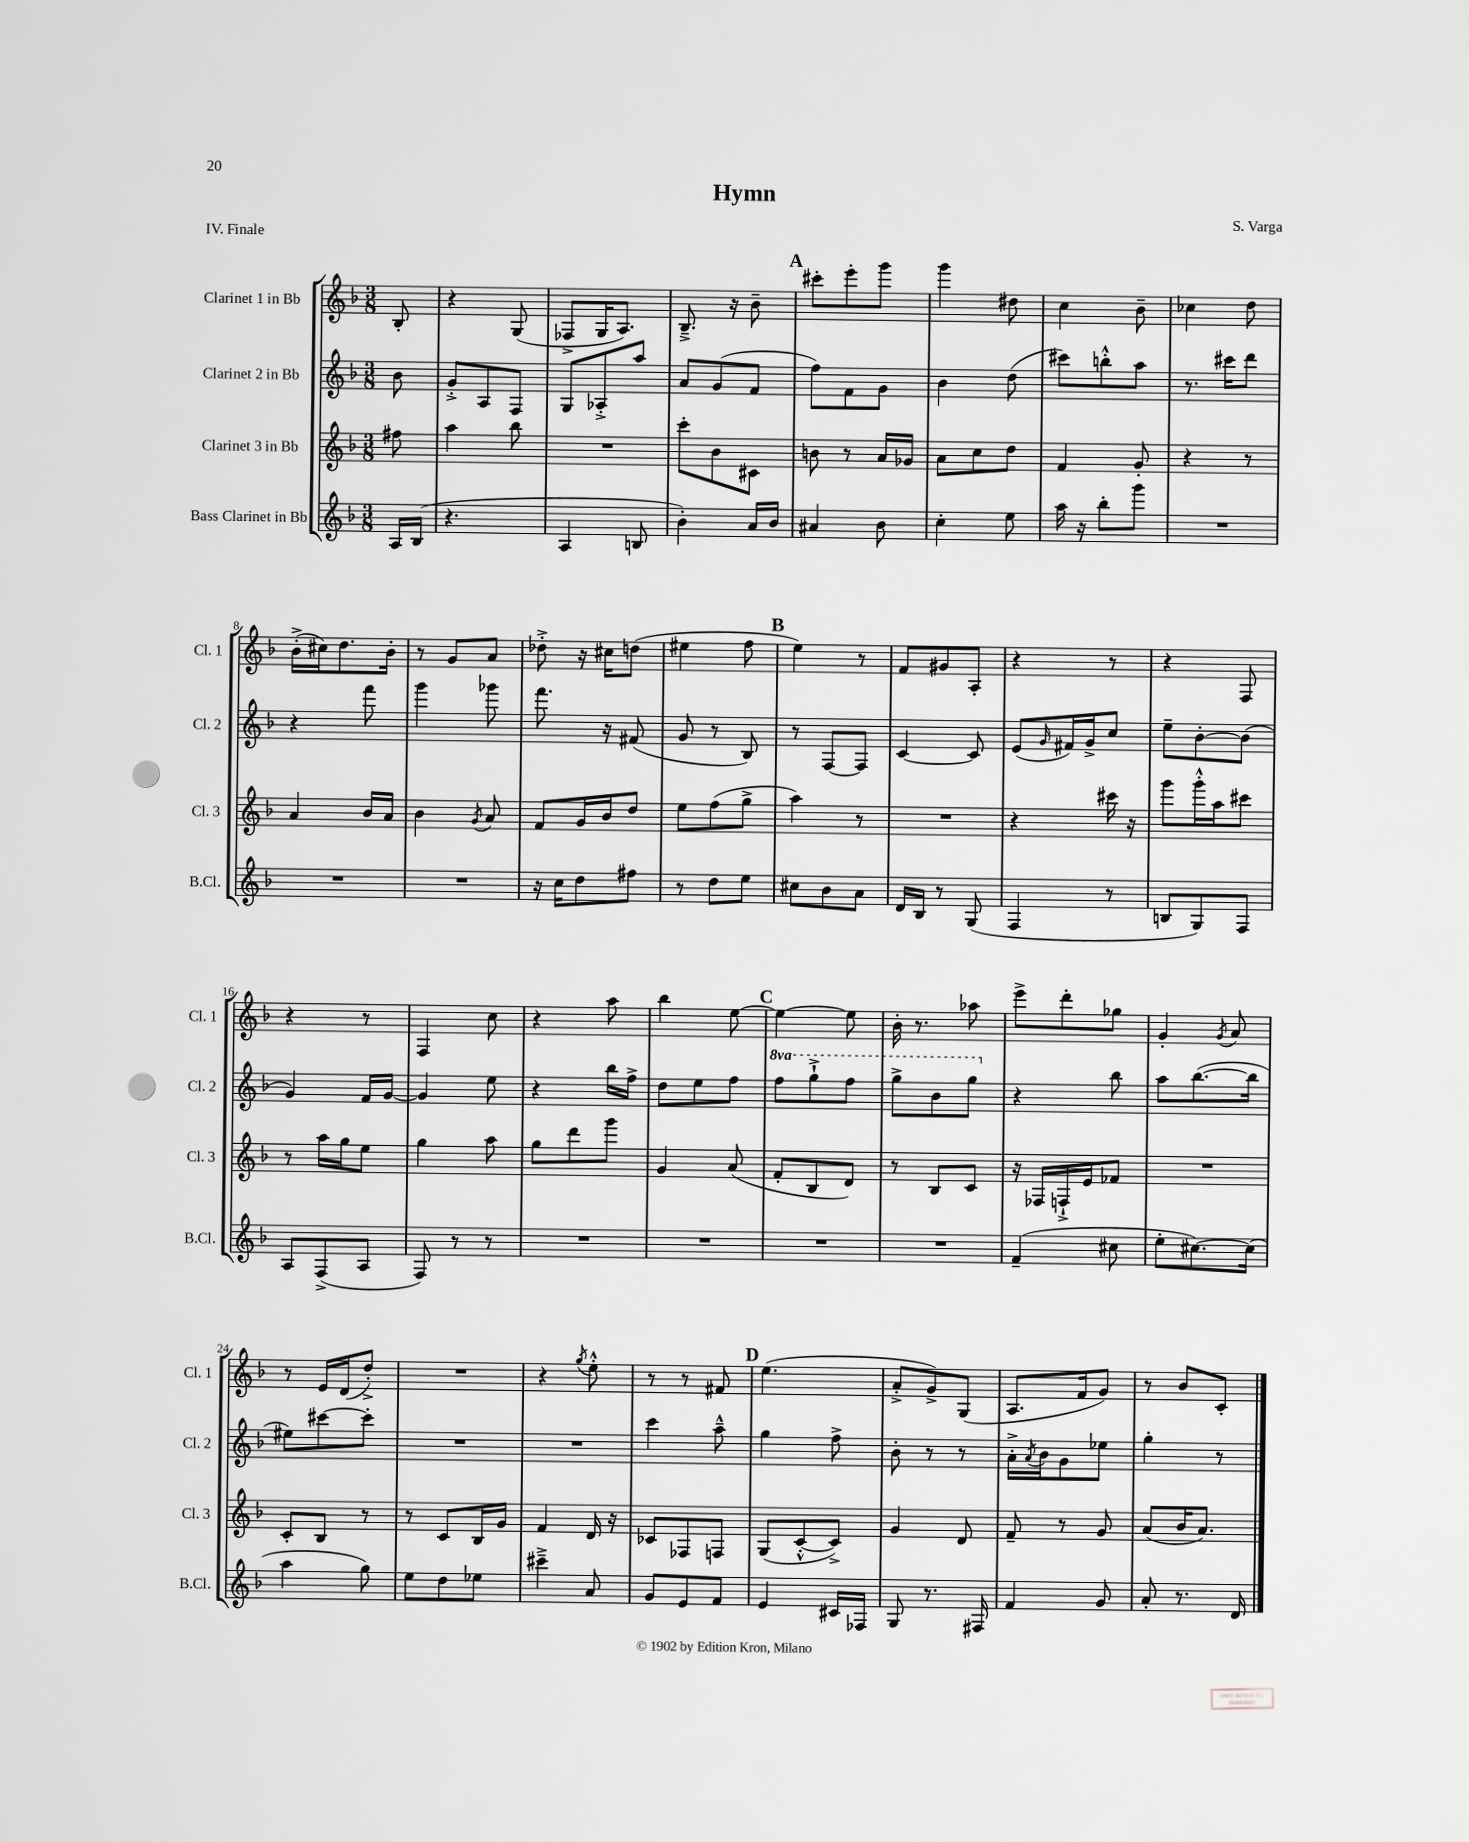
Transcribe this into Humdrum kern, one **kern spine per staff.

**kern	**kern	**kern	**kern
*staff4	*staff3	*staff2	*staff1
*clefG2	*clefG2	*clefG2	*clefG2
*k[b-]	*k[b-]	*k[b-]	*k[b-]
*M3/8	*M3/8	*M3/8	*M3/8
16A	8ff#	8b-	8B-'
(16B-	.	.	.
=	=	=	=
4.r	4aa	8g'^	4r
.	.	8A	.
.	8bb-	8F	(8G
=	=	=	=
4A	4.r	8G	8F-^
.	.	8A-'^	16G
.	.	.	8.A)
8B	.	8aa	.
=	=	=	=
4b-')	8ccc'	8a	8.B-~^
.	8b-	(8g	.
.	.	.	16r
16a	8c#	8f	8b-~
16b-	.	.	.
=	=	=	=
4a#	8b	8ff)	8ccc#'
.	8r	8f	8eee'
8b-	16a	8g	8ggg
.	16g-	.	.
=	=	=	=
4cc'	8a	4b-	4ggg
.	8cc	.	.
8ee	8dd	(8dd	8dd#
=	=	=	=
16aa	4f	8ccc#)	4cc
16r	.	.	.
8bb-'	.	8bb'^^	.
8ggg	8g'	8aa	8b-~
=	=	=	=
4.r	4r	8.r	4cc-
.	.	16ccc#	.
.	8r	8ddd	8dd
=	=	=	=
4.r	4a	4r	(16b-'^
.	.	.	16cc#)
.	.	.	8.dd
.	16b-	8fff	.
.	16a	.	16b-'
=	=	=	=
4.r	4b-	4ggg	8r
.	.	.	8g
.	8qg	.	.
.	8a	8ggg-	8a
=	=	=	=
16r	8f	8.fff	8dd-'^
16cc	.	.	.
8dd	16g	.	16r
.	16b-	16r	16cc#
8ff#	8dd	(8f#	(8dd
=	=	=	=
8r	8ee	8g	4ee#
8dd	(8ff	8r	.
8ee	8gg^	8B-)	8ff
=	=	=	=
8cc#	4aa)	8r	4ee)
8b-	.	[8F	.
8a	8r	8F]	8r
=	=	=	=
16d	4.r	[4c	8f
16B-	.	.	.
8r	.	.	8g#
(8G	.	8c]	8A'
=	=	=	=
4F	4r	(8e	4r
.	.	16qqg	.
.	.	16f#)	.
.	.	16g^	.
8r	16ccc#	8cc	8r
.	16r	.	.
=	=	=	=
8B	8ggg	8ee~	4r
8G)	16ggg'^^	[8b-'	.
.	16aa	.	.
8F	8ccc#	(8b-]	8F
=	=	=	=
8A	8r	4g)	4r
(8F^	16aa	.	.
.	16gg	.	.
8A	8ee	16f	8r
.	.	[16g	.
=	=	=	=
8F)	4gg	4g]	4F
8r	.	.	.
8r	8aa	8ee	8cc
=	=	=	=
4.r	8gg	4r	4r
.	8ddd	.	.
.	8ggg	16bb-	8aa
.	.	16ff^	.
=	=	=	=
4.r	4g	8dd	4bb-
.	.	8ee	.
.	(8a	8ff	[8ee
=	=	=	=
4.r	8f'	8fff	4ee_
.	8B-	8ggg`^	.
.	8d)	8fff	8ee]
=	=	=	=
4.r	8r	8ggg^	16b-'
.	.	.	8.r
.	8B-	8bb-	.
.	8c	8ggg	8aa-
=	=	=	=
(4f~	16r	4r	8eee^
.	16F-	.	.
.	16F`^	.	8ddd'
.	16e	.	.
8cc#	8f-	8bb-	8gg-
=	=	=	=
8ee'	4.r	8aa	4g'
[8.cc#)	.	([8.bb-	.
.	.	.	8qg
.	.	.	8a
(16cc#]	.	16bb-]	.
=	=	=	=
4aa	8c'	8ee#)	8r
.	8B-	[8ccc#	16e
.	.	.	(16d
8gg)	8r	8ccc#']	8dd'^)
=	=	=	=
8ee	8r	4.r	4.r
8dd	8c	.	.
8ee-	16B-	.	.
.	16g	.	.
=	=	=	=
4ccc#~^	4f	4.r	4r
.	.	.	8qgg
8a	16d	.	8ee'^^
.	16r	.	.
=	=	=	=
8g	8c-	4ccc	8r
8e	8F-	.	8r
8f	8F	8aa~^^	8f#
=	=	=	=
4e	(8G	4gg	(4.ee
.	[8c'^^	.	.
16c#	8c^])	8ff^	.
16F-	.	.	.
=	=	=	=
8G	4g	8b-'	8a'^
8.r	.	8r	8g^)
.	8d	8r	(8G
16F#	.	.	.
=	=	=	=
4f	8f~	16a'^	8.A
.	.	8qa	.
.	.	16b-	.
.	8r	8g	.
.	.	.	16f
8g	8g	8ee-	8g)
=	=	=	=
8a'	(8a	4gg'	8r
8.r	16b-	.	8b-
.	8.a)	.	.
.	.	8r	8c'
16d	.	.	.
==	==	==	==
*-	*-	*-	*-
